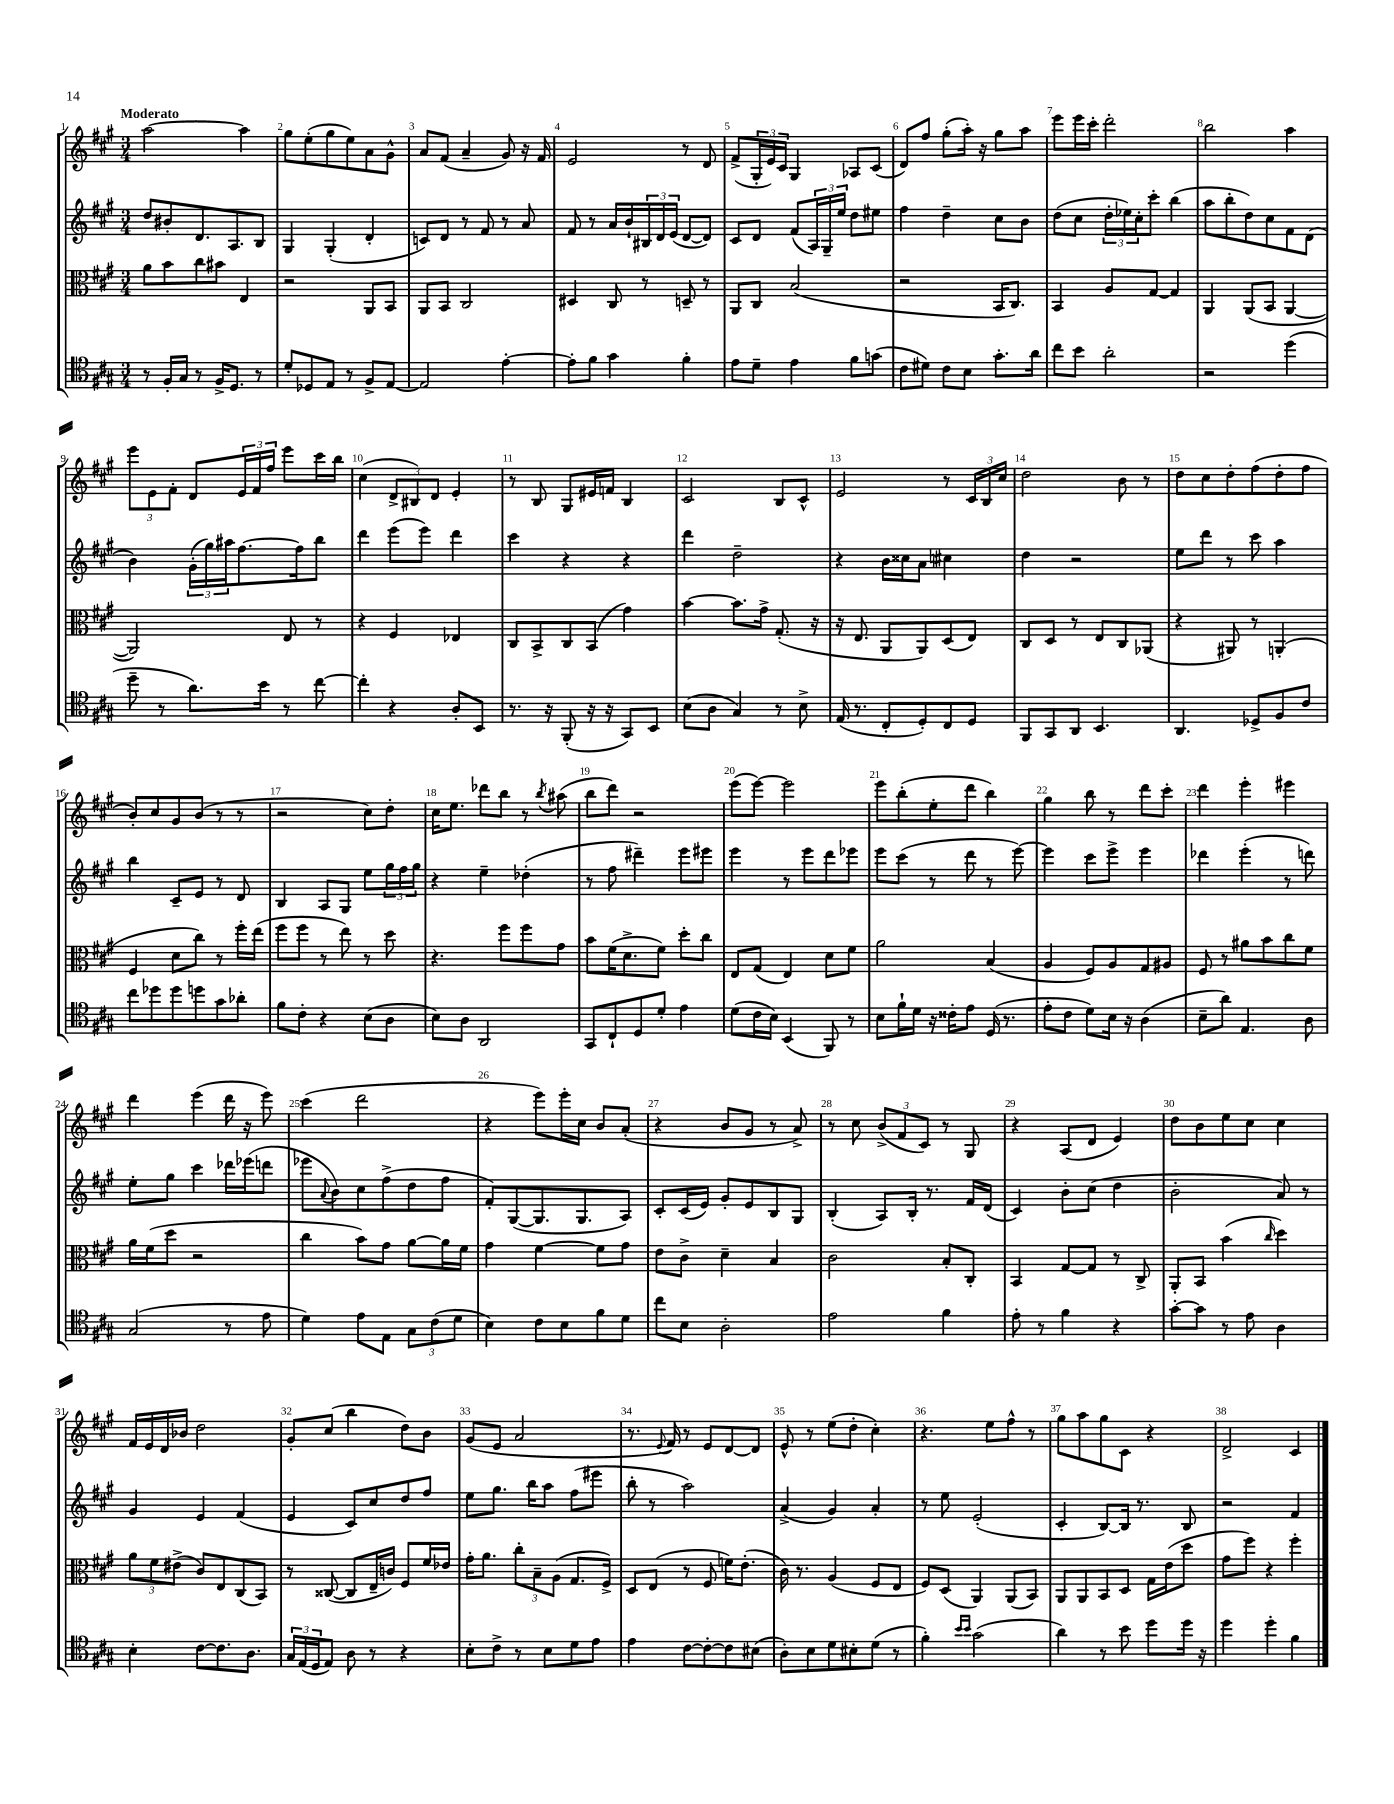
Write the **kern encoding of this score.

**kern	**kern	**kern	**kern
*part4	*part3	*part2	*part1
*staff4	*staff3	*staff2	*staff1
*clefC4	*clefC3	*clefG2	*clefG2
*k[f#c#g#]	*k[f#c#g#]	*k[f#c#g#]	*k[f#c#g#]
*M3/4	*M3/4	*M3/4	*M3/4
=1	=1	=1	=1
!	!	!	!LO:TX:a:B:t=Moderato
8r	8a\L	8dd/L	[2aa\
16F#'/LL	8b\	8b#X'/	.
16G#/JJ	.	.	.
8r	8cc#\	8.d/	.
16F#^/KL	8b#X\J	.	.
8.D/J	.	8.A/	.
.	4E/	.	4aa\]
8r	.	8B/J	.
=2	=2	=2	=2
8d'/L	2r	4G#/	8gg#\L
8D-X/	.	.	(8ee'\
8E/J	.	(4G#'/	8gg#\
8r	.	.	8ee\)
8F#^/L	8AA/L	4d'/	8a\
[8E/J	8BB/J	.	8g#^^\J
=3	=3	=3	=3
2E/]	8AA/L	8cn/L)	8a/L
.	8BB/J	8d/J	(8f#/J
.	2C#/	8r	4a~/
.	.	8f#/	.
[4e'\	.	8r	8g#/)
.	.	8a/	16r
.	.	.	16f#/
=4	=4	=4	=4
8e'\L]	4D#X/	8f#/	2e/
8f#\J	.	8r	.
4g#\	8C#/	16a/LL	.
.	.	16b`/	.
.	8r	24B#X/	.
.	.	24d/	.
.	.	(24e/JJ	.
4f#'\	8Dn~/	[8d/L	8r
.	8r	8d/J])	8d/
=5	=5	=5	=5
8e\L	8AA/L	8c#/L	(8f#^/L
8d~\J	8C#/J	8d/J	24G#'/L
.	.	.	24e/)
.	.	.	24c#/JJ
4e\	(2B/	(8f#/L	4G#/
.	.	24A/L)	.
.	.	24G#~/	.
.	.	24ee/JJ	.
8f#\L	.	8dd\L	8A-X/L
(8gn\J	.	8ee#X\J	(8c#/J
=6	=6	=6	=6
8c#\L	2r	4ff#\	8d/L)
8d#X\J)	.	.	8ff#/J
8c#\L	.	4dd~\	(8gg#'\L
8B\J	.	.	16aa'\Jk)
.	.	.	16r
8.g#'\L	16BB/KL	8cc#\L	8gg#\L
.	8.C#/J)	.	.
.	.	8b\J	8aa\J
16a\Jk	.	.	.
=7	=7	=7	=7
8cc#\L	4BB/	(8dd\L	8eee\L
8b\J	.	8cc#\J	16eee\L
.	.	.	16ccc#'\JJ
2a'\	8A/L	24dd'\LL	2ddd'\
.	.	24ee-X\)	.
.	.	24cc#'\J	.
.	[8G#/J	8ccc#'\J	.
.	4G#/]	(4bb\	.
=8	=8	=8	=8
2r	4AA/	8aa\L	2bb\
.	.	8bb'\	.
.	(8AA/L	8dd\)	.
.	8BB/J	8cc#\	.
(4dd\	[4AA/	8f#\	4aa\
.	.	(8d\J	.
!!LO:LB:g=z
=9	=9	=9	=9
8dd~\	2AA/])	4b\)	12eee\L
.	.	.	12e\
8r	.	.	.
.	.	.	12f#'\J
8.a\L)	.	(24g#'\LL	8d/L
.	.	24gg#\)	.
.	.	24aa#X\J	.
.	.	[8.ff#\	24e/L
.	.	.	24f#/
16b\Jk	.	.	.
.	.	.	24ff#/JJ
8r	8E/	.	8eee\L
.	.	16ff#\k]	.
[8cc#\	8r	8bb\J	16ccc#\L
.	.	.	16bb\JJ
=10	=10	=10	=10
4cc#'\]	4r	4ddd\	(4cc#\
4r	4F#/	(8eee\L	12d^/L
.	.	.	12B#X/)
.	.	8eee\J)	.
.	.	.	12d/J
8A'/L	4E-X/	4ddd\	4e'/
8BB/J	.	.	.
=11	=11	=11	=11
8.r	8C#/L	4ccc#\	8r
.	8BB^/	.	8B/
16r	.	.	.
(8FF#'/	8C#/	4r	8G#/L
16r	(8BB/J	.	16e#X/L
16r	.	.	16fn/JJ
8GG#/L)	4g#\)	4r	4B/
8BB/J	.	.	.
=12	=12	=12	=12
(8B\L	[4b\	4ddd\	2c#/
8A\J	.	.	.
4G#/)	8.b\L]	2dd~\	.
.	16g#^\Jk	.	.
8r	(8.G#'/	.	8B/L
8B^\	.	.	8c#^^/J
.	16r	.	.
=13	=13	=13	=13
(16E/	16r	4r	2e/
8.r	8.E/	.	.
8C#'/L	8AA/L	16b\LL	.
.	.	16cc##X\J	.
8D'/)	8AA/)	8a\J	.
8C#/	(8D/	4cc#X\	8r
8D/J	8E/J)	.	24c#/LL
.	.	.	24B/
.	.	.	24cc#/JJ
=14	=14	=14	=14
8FF#/L	8C#/L	4dd\	2dd\
8GG#/	8D/J	.	.
8AA/J	8r	2r	.
4.BB/	8E/L	.	.
.	8C#/	.	8b\
.	(8AA-X/J	.	8r
=15	=15	=15	=15
4.AA/	4r	8ee\L	8dd\L
.	.	8ddd\J	8cc#\
.	8AA#X/)	8r	8dd'\
8D-X^/L	8r	8ccc#\	(8ff#\
8F#/	(4AAn'/	4aa\	8dd'\
8c#/J	.	.	8ff#\J
!!LO:LB:g=z
=16	=16	=16	=16
8cc#\L	4F#/	4bb\	8b'/L)
8dd-X\	.	.	8cc#/
8dd-\	8d\L	8c#~/L	8g#/
8ddn\	8cc#\J)	8e/J	(8b/J
8g#\	8r	8r	8r
8a-X'\J	16ff#'\LL	8d/	8r
.	(16ee\JJ	.	.
=17	=17	=17	=17
8f#\L	8ff#\L	4B/	2r
8c#'\J	8ff#\J	.	.
4r	8r	8A/L	.
.	8ee\)	8G#/J	.
(8B\L	8r	8ee\L	8cc#\L)
8A\J	8dd\	24gg#\L	8dd'\J
.	.	24ff#\	.
.	.	24gg#\JJ	.
=18	=18	=18	=18
8B\L)	4.r	4r	16cc#\KL
.	.	.	8.ee\J
8A\J	.	.	.
2AA/	.	4ee~\	8ddd-X\L
.	8ff#\L	.	8bb\J
.	8ff#\	(4dd-X'\	8r
.	.	.	8qbb/
.	8g#\J	.	(8aa#X\
=19	=19	=19	=19
8GG#/L	8b\L	8r	8bb\L
8C#`/	(16f#\K	8ff#\	8ddd\J)
.	8.d^\	.	.
8D/	.	4ddd#X~\)	2r
8d'/J	8f#\J)	.	.
4e\	8dd'\L	8eee\L	.
.	8cc#\J	8eee#X\J	.
=20	=20	=20	=20
(8d\L	8E/L	4eee\	(8eee\L
16c#\L	(8G#/J	.	[8eee\J)
16B\JJ)	.	.	.
(4BB/	4E/)	8r	2eee\]
.	.	8eee\L	.
8FF#/)	8d\L	8ddd\	.
8r	8f#\J	8eee-X\J	.
=21	=21	=21	=21
8B\L	2a\	8eee\L	8eee\L
16f#`\L	.	(8ccc#\J	(8bb'\
16d\JJ	.	.	.
16r	.	8r	8ee'\
16c##X'\KL	.	.	.
8e\J	.	8ddd\	8ddd\J
(16D/	(4B/	8r	4bb\)
8.r	.	.	.
.	.	[8eee\)	.
=22	=22	=22	=22
8e'\L	4A/	4eee\]	4gg#\
8c#\J	.	.	.
8d\L)	8F#/L)	8ccc#\L	8bb\
16B\Jk	8A/	8eee^\J	8r
16r	.	.	.
(4A\	8G#/	4eee\	8ddd\L
.	8A#X/J	.	8ccc#'\J
=23	=23	=23	=23
8B~\L	8F#/	4ddd-X\	4ddd\
8a\J)	8r	.	.
4.E/	8a#X\L	(4eee'\	4eee'\
.	8b\	.	.
.	8cc#\	8r	4eee#X\
8A\	8f#\J	8dddn\)	.
!!LO:LB:g=z
=24	=24	=24	=24
(2G#/	16a\LL	8ee'\L	4ddd\
.	(16f#\J	.	.
.	8dd\J	8gg#\J	.
.	2r	4ccc#\	(4eee\
8r	.	16ddd-X\LL	16ddd\
.	.	(16eee-X\J	16r
8e\	.	8dddn\J	8eee\)
=25	=25	=25	=25
4d\)	4cc#\	8eee-X\L	(4ccc#\
.	.	8qqa/	.
.	.	8b\)	.
8e\L	8b\L)	8cc#\	2ddd\
8E\J	8g#\J	(8ff#^\	.
12G#\L	[8a\L	8dd\	.
(12c#\	.	.	.
.	16a\L]	8ff#\J	.
12d\J	.	.	.
.	16f#\JJ	.	.
=26	=26	=26	=26
4B\)	4g#\	8f#'/L)	4r
.	.	([8G#/	.
8c#\L	[4f#\	8.G#/]	8eee\L)
8B\	.	.	16eee'\L
.	.	8.G#/	16cc#\JJ
8f#\	8f#\L]	.	8b/L
8d\J	8g#\J	8A/J)	(8a'/J
=27	=27	=27	=27
8cc#\L	8e\L	8c#'/L	4r
8B\J	8c#^\J	(16c#/L	.
.	.	16e/JJ)	.
2A'\	4d~\	8g#'/L	8b/L
.	.	8e/	8g#/J
.	4B/	8B/	8r
.	.	8G#/J	8a^/)
=28	=28	=28	=28
2e\	2c#\	(4B'/	8r
.	.	.	8cc#\
.	.	8A/L)	(12b^/L
.	.	.	12f#/
.	.	16B'/Jk	.
.	.	.	12c#/J)
.	.	8.r	.
4f#\	8B'/L	.	8r
.	8C#'/J	16f#/LL	8G#/
.	.	(16d/JJ	.
=29	=29	=29	=29
8e'\	4BB/	4c#/)	4r
8r	.	.	.
4f#\	[8G#/L	8b'\L	(8A/L
.	8G#/J]	(8cc#\J	8d/J
4r	8r	4dd\	4e/)
.	8C#^/	.	.
=30	=30	=30	=30
[8g#'\L	8AA'/L	2b'\	8dd\L
8g#\J]	8BB/J	.	8b\
8r	(4b\	.	8ee\
8e\	.	.	8cc#\J
.	16qqcc#/	.	.
4A\	4dd\)	8a/)	4cc#\
.	.	8r	.
!!LO:LB:g=z
=31	=31	=31	=31
4B'\	12a\L	4g#/	16f#/LL
.	.	.	16e/
.	12f#\	.	.
.	.	.	16d/
.	(12e#X^\J	.	.
.	.	.	16b-X/JJ
[8c#\L	8c#/L)	4e/	2dd\
8.c#\]	8E/	.	.
.	(8C#/	(4f#/	.
8.A\J	.	.	.
.	8BB/J)	.	.
=32	=32	=32	=32
24G#/LL	8r	4e/	8g#'/L
(24E/	.	.	.
24D/J	.	.	.
8E/J)	([8C##X/	.	(8cc#/J
8A\	8C##/L]	8c#/L)	4bb\
8r	16E~/L	8cc#/	.
.	16cn/JJ)	.	.
4r	8F#/L	8dd/	8dd\L)
.	16f#/L	8ff#/J	8b\J
.	16e-X/JJ	.	.
=33	=33	=33	=33
8B'\L	16g#'\KL	8ee\L	(8g#/L
.	8.a\J	.	.
8c#^\J	.	8.gg#\J	8e/J
8r	12cc#'\L	.	2a/
.	.	16bb\KL	.
.	12B~\	.	.
8B\L	.	8aa\J	.
.	(12A\J	.	.
8d\	8.G#/L	(8ff#\L	.
8e\J	.	8eee#X\J	.
.	16F#^/Jk)	.	.
=34	=34	=34	=34
4e\	8D/L	8bb'\	8.r
.	(8E/J	8r	.
.	.	.	8qqe/
.	.	.	16f#/)
[8c#\L	8r	2aa\)	8r
8c#'\_	8F#/	.	8e/L
8c#\]	16fn\KL)	.	[8d/
.	(8.e'\J	.	.
(8B#X\J	.	.	8d/J]
=35	=35	=35	=35
8A'\L)	16c#\)	(4a^/	8e^^/
.	8.r	.	.
8B\	.	.	8r
8d\	(4A/	4g#/)	(8ee\L
8B#X'\	.	.	8dd'\J
(8d\J	8F#/L	4a'/	4cc#'\)
8r	8E/J	.	.
=36	=36	=36	=36
4f#'\)	8F#/L)	8r	4.r
.	(8D/J	8ee\	.
16qqb/LL	.	.	.
16qqb/JJ	.	.	.
(2g#\	4AA/)	(2e'/	.
.	.	.	8ee\L
.	(8AA/L	.	8ff#^^\J
.	8BB/J)	.	8r
=37	=37	=37	=37
4a\)	8AA/L	4c#'/	8gg#\L
.	8AA/	.	8aa\
8r	8BB/	[8B/L)	8gg#\
8b\	8D/J	16B/Jk]	8c#\J
.	.	8.r	.
8dd\L	16G#\LL	.	4r
.	(16e\J	.	.
16dd\Jk	8dd\J	8B/	.
16r	.	.	.
=38	=38	=38	=38
4dd\	8g#\L	2r	2d^/
.	8ff#\J)	.	.
4dd'\	4r	.	.
4f#\	4ff#'\	4f#/	4c#/
==	==	==	==
*-	*-	*-	*-
